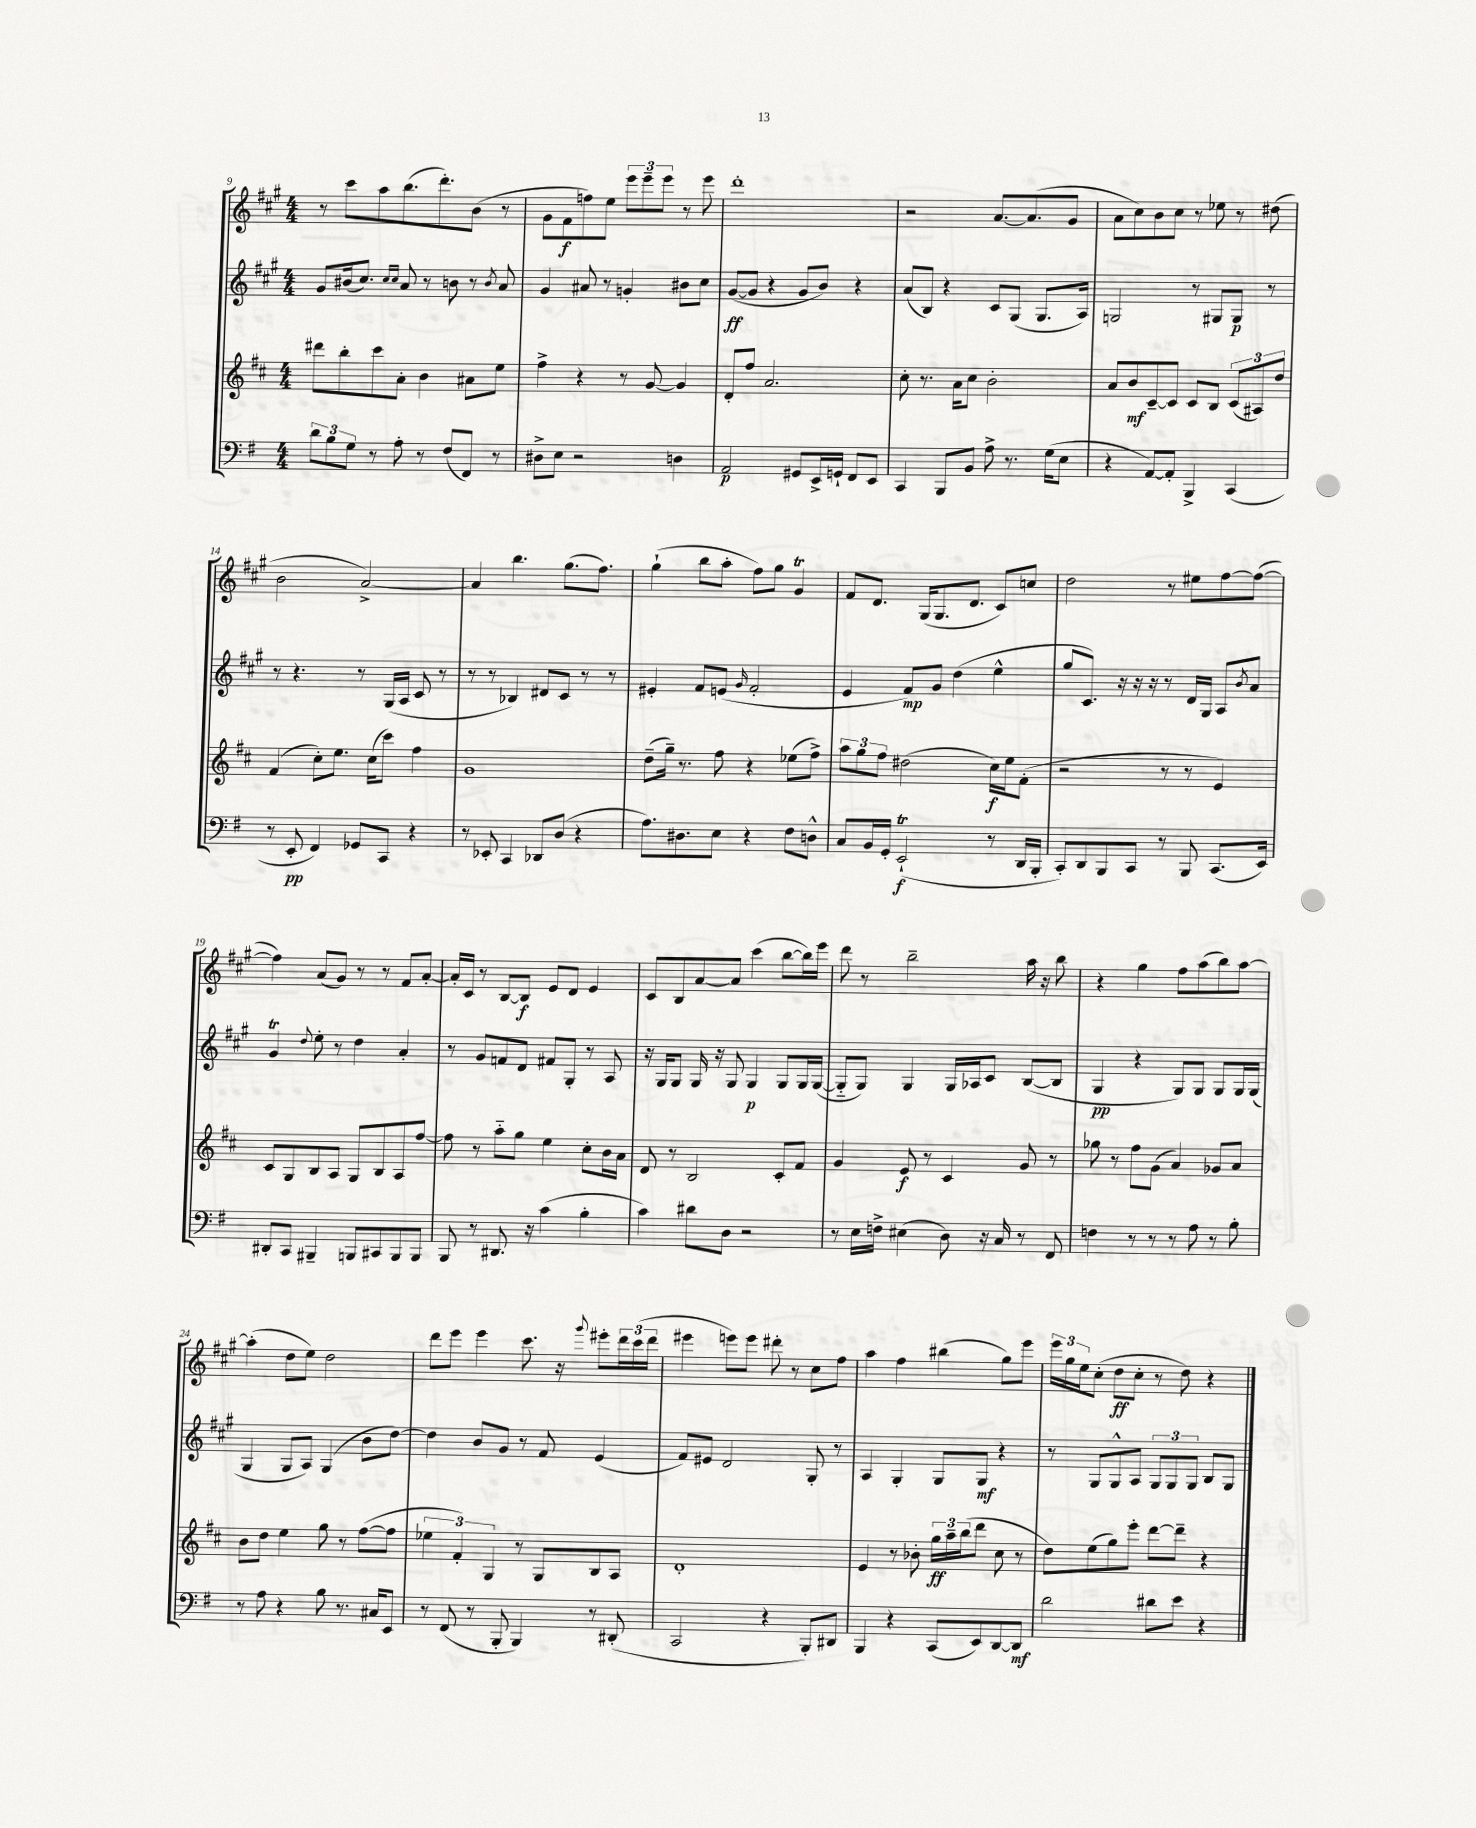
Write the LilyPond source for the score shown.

<<
\new StaffGroup <<
\new Staff = "s0" {
    \clef treble \key a \major \numericTimeSignature \time 4/4
    r8 cis'''8 a''8 b''8.( d'''8.-.) b'8( r8 |
    gis'8 fis'8\f f''8) e''8 \tuplet 3/2 { e'''8 e'''8-- e'''8 } r8 e'''8 |
    d'''1-. |
    r2 a'8.~ a'8.( gis'8 |
    a'8 cis''8) b'8 cis''8 r8 ees''8 r8 dis''8( |
    b'2 a'2~->) |
    a'4 b''4. gis''8.( fis''8.) |
    gis''4-!( b''8 a''8-. fis''8) gis''8 gis'4\trill |
    fis'8 d'8. gis16( gis8. d'8. cis'8) c''8 |
    d''2 r8 eis''8 fis''8~ fis''8~( |
    fis''4) a'8( gis'8) r8 r8 fis'8 a'8~-. |
    a'16-. cis'16 r8 b8~ b8\f e'8 d'8 e'4 |
    cis'8 b8 a'8~ a'8 cis'''4( b''8~ b''16) e'''16 |
    d'''8 r8 b''2-- a''16 r16 b''8 |
    r4 gis''4 fis''8 a''8( b''8) a''8~ |
    a''4-.( d''8 e''8) d''2 |
    d'''8 e'''8 e'''4 cis'''8. r16 \appoggiatura { gis'''8 } eis'''8-. \tuplet 3/2 { d'''16 cis'''16( d'''16 } |
    eis'''4 e'''8) e'''8 dis'''8-. r8 cis''8 fis''8 |
    a''4 fis''4 bis''4( gis''8) e'''8 |
    \tuplet 3/2 { e'''16 gis''16 e''16 } cis''8-.( d''8\ff cis''8-. r8 d''8) r4 \bar "|." |
}
\new Staff = "s1" {
    \clef treble \key a \major \numericTimeSignature \time 4/4
    gis'8 bis'16( cis''8.) \grace { cis''16 cis''16 } a'8 r8 b'8 r8 \acciaccatura { b'8 } a'8 |
    gis'4 ais'8 r8 g'4-. bis'8 cis''8 |
    gis'8~\ff( gis'8 r4 gis'8 b'8) r4 |
    a'8( b8) r4 cis'8 gis8( gis8. a16) |
    g2 r8 gis8 gis8\p r8 |
    r8 r4. r8 gis16( a16 cis'8 r8 |
    r8 r8 bes4) dis'8 cis'8 r8 r8 |
    eis'4-. fis'8 e'8( \grace { gis'16 } fis'2-. |
    e'4 fis'8\mp) gis'8 d''4( e''4-^ |
    gis''8 cis'8.) r16 r16 r16 r8 d'16 gis16 a8 \acciaccatura { b'8 } a'8 |
    gis'4\trill \appoggiatura { d''8 } e''8-. r8 d''4 a'4-. |
    r8 gis'8 f'8 d'8 fis'8 gis8-. r8 a8 |
    r16 gis16 gis8 gis16 r16 gis8 gis4\p gis8 gis16 gis16~( |
    gis8-_ gis8) gis4 gis16 aes16 cis'8 b8~( b8 |
    gis4\pp r4 gis8) gis8 gis8 gis16 gis16( |
    gis4 gis8 a8) gis4( b'8 d''8~) |
    d''4 b'8 gis'8 r8 fis'8 e'4( |
    fis'8) eis'8 d'2 gis8-. r8 |
    a4 gis4-. gis8 gis8\mf r4 |
    r8 gis8 gis8-^ a8 \tuplet 3/2 { gis8 gis8 gis8 } b8 gis8 \bar "|." |
}
\new Staff = "s2" {
    \clef treble \key d \major \numericTimeSignature \time 4/4
    dis'''8 b''8-. cis'''8 a'8-. b'4 ais'8 e''8 |
    fis''4-> r4 r8 g'8~ g'4 |
    d'8-. fis''8 a'2. |
    cis''8-. r8. a'16 cis''8 b'2-. |
    a'8 b'8\mf cis'8~-- cis'8 cis'8 b8 \tuplet 3/2 { cis'8( ais8) d''8 } |
    fis'4( cis''8-.) e''8. cis''16( cis'''8) fis''4 |
    g'1 |
    d''8--( g''16--) r8. fis''8 r4 ees''8( fis''8->) |
    \tuplet 3/2 { a''8 g''8 fis''8 } dis''2( cis''16\f) e''16 fis'8-.( |
    r2 r8 r8 e'4) |
    cis'8 g8 b8 a8 g8 b8 a8 fis''8~ |
    fis''8 r8 a''8-_ g''8 e''4 cis''8-. b'16 a'16 |
    d'8 r8 b2 cis'8-. fis'8 |
    g'4 e'8\f r8 cis'4 g'8 r8 |
    ges''8 r8 fis''8 g'8( a'4) ges'8 a'8 |
    b'8 d''8 e''4 g''8 r8 fis''8~( fis''8 |
    \tuplet 3/2 { ees''4 fis'4-.) g4 } r8 g8 b8 a8 |
    d'1-. |
    e'4 r8 bes'8-. \tuplet 3/2 { g''16\ff a''16-- b''16( } d'''8 cis''8 r8 |
    d''8) e''8( g''8) e'''8-. d'''8~ d'''8-- r4 \bar "|." |
}
\new Staff = "s3" {
    \clef bass \key g \major \numericTimeSignature \time 4/4
    \tuplet 3/2 { d'8 b8 g8 } r8 a8-. r8 fis8( fis,8) r8 |
    dis8-> e8 r2 d4 |
    a,2\p gis,8 e,16-> g,16-! fis,8 e,8 |
    c,4 b,,8 b,8 a8-> r8. g16( e8 |
    r4 a,8~) a,8-. b,,4-> c,4( |
    r8 e,8-.\pp fis,4) ges,8 c,8 r4 |
    r8 ees,8-. c,4 des,8 d8( r4 |
    a8.) dis8. e8 r4 fis8 d8-^ |
    c8 b,16 g,16-. e,2-!\trill\f( r8 d,16 b,,16-. |
    c,8-.) d,8 b,,8 c,8 r8 b,,8 c,8.( e,16) |
    dis,8-. c,8 bis,,4-- b,,8 cis,8 b,,8 b,,8 |
    b,,8 r8 dis,8. r16 c'4( b4-. |
    c'4) dis'8 d8 r2 |
    r8 e16 f16-> eis4( d8) r16 c16 r8 fis,8 |
    f4 r8 r8 r8 a8 r8 b8-. |
    r8 a8 r4 b8 r8. cis16 e,8 |
    r8 fis,8( r8 b,,8-. b,,4) r8 dis,8-.( |
    c,2 r4 b,,8-.) dis,8 |
    b,,4 r4 c,8( e,8) d,8~ d,8\mf |
    d'2 dis'8 e'8 r4 \bar "|." |
}
>>
>>
\layout { \context { \Score currentBarNumber = #9 } }
